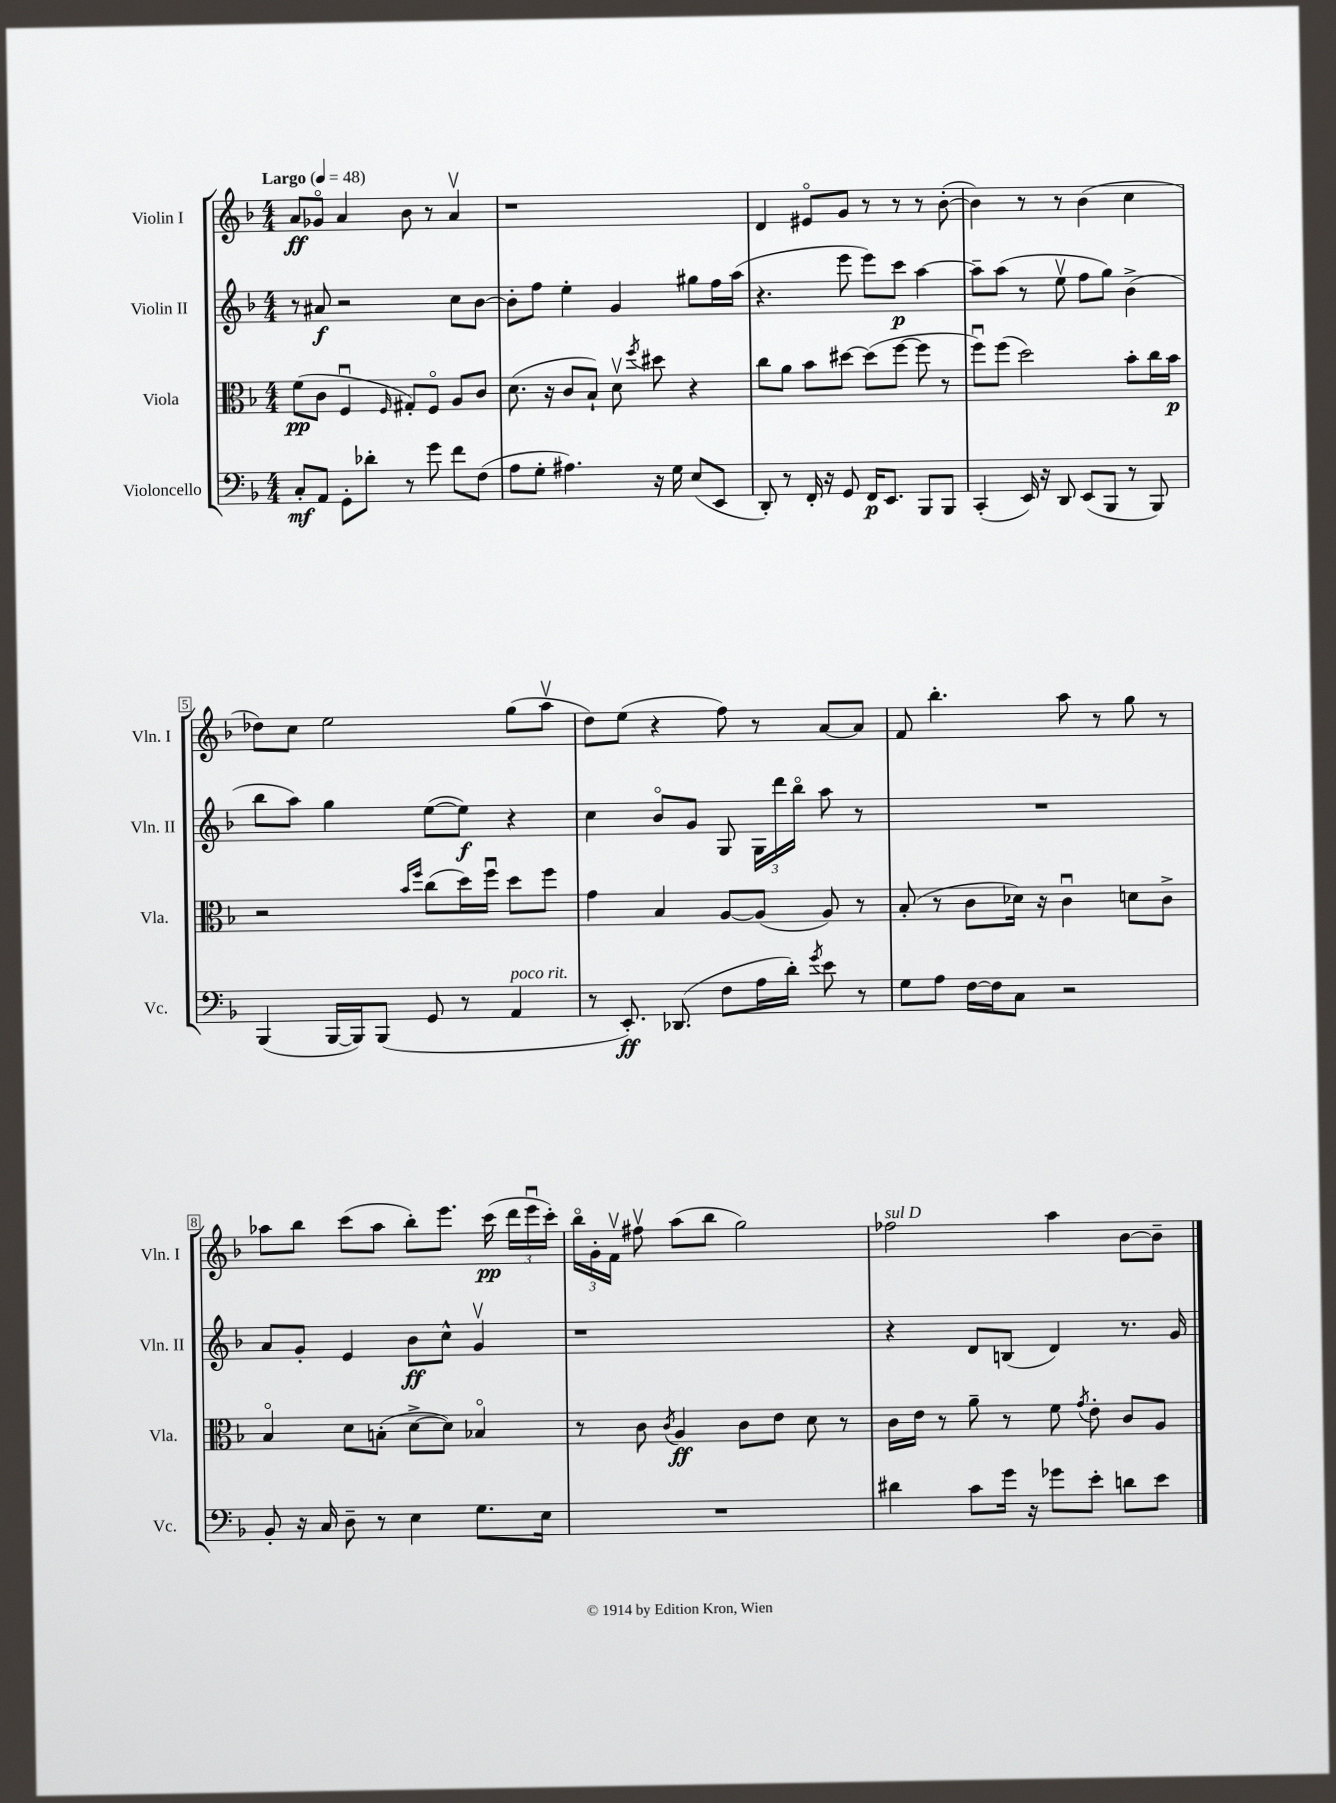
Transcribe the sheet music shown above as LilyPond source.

<<
\new StaffGroup <<
\new Staff = "s0" \with { instrumentName = "Violin I" shortInstrumentName = "Vln. I" } {
    \clef treble \key f \major \numericTimeSignature \time 4/4 \tempo "Largo" 4 = 48
    \autoBeamOff a'8[\ff ges'8]\flageolet a'4 bes'8 r8 a'4\upbow |
    r1 |
    d'4 eis'8[\flageolet g'8] r8 r8 r8 bes'8~-.( |
    bes'4) r8 r8 bes'4( c''4 |
    des''8[) c''8] e''2 g''8[( a''8]\upbow |
    d''8[) e''8]( r4 f''8) r8 a'8[~ a'8] |
    f'8 bes''4.-. a''8 r8 g''8 r8 |
    aes''8[ bes''8] c'''8[( aes''8] bes''8[-.) e'''8.] c'''16\pp( \tuplet 3/2 { d'''16[ e'''16\downbow c'''16]-.) } |
    \tuplet 3/2 { bes''16[\flageolet g'16-. f'16]\upbow } fis''8\upbow a''8[( bes''8] g''2) |
    fes''2^\markup { \italic "sul D" } a''4 bes'8[~ bes'8]-- \bar "|." |
}
\new Staff = "s1" \with { instrumentName = "Violin II" shortInstrumentName = "Vln. II" } {
    \clef treble \key f \major \numericTimeSignature \time 4/4
    \autoBeamOff r8 ais'8\f r2 c''8[ bes'8]~ |
    bes'8[-. f''8] e''4-. g'4 gis''8[ f''16 a''16]( |
    r4. e'''8 e'''8[) c'''8]\p a''4~ |
    a''8[-- a''8]( r8 e''8\upbow f''8[ g''8]) bes'4->( |
    bes''8[ a''8]) g''4 e''8[~( e''8]\f) r4 |
    c''4 bes'8[\flageolet g'8] g8 \tuplet 3/2 { g16[ d'''16 bes''16]\flageolet } a''8 r8 |
    R1 |
    a'8[ g'8]-. e'4 bes'8[\ff c''8]-^ g'4\upbow |
    r1 |
    r4 d'8[ b8]( d'4) r8. g'16 \bar "|." |
}
\new Staff = "s2" \with { instrumentName = "Viola" shortInstrumentName = "Vla." } {
    \clef alto \key f \major \numericTimeSignature \time 4/4
    \autoBeamOff f'8[\pp( c'8] f4\downbow \grace { f16 } gis8[-.) f8]\flageolet a8[ c'8] |
    d'8.( r16 c'8[ bes8]-!) d'8\upbow \acciaccatura { f''8 } dis''8 r4 |
    c''8[ a'8] bes'8[ dis''8]~ dis''8[( f''8]~ f''8 r8 |
    f''8[\downbow) f''8]( d''2) bes'8[-. c''16 bes'16]\p |
    r2 \grace { bes'16[ f''16] } c''8[( d''16) f''16]\downbow d''8[ f''8] |
    g'4 bes4 a8[~ a8]( a8) r8 |
    bes8-.( r8 c'8[ des'16]) r16 c'4\downbow d'8[ c'8]-> |
    bes4\flageolet d'8[ b8]-.( d'8[~-> d'8]) bes4\flageolet |
    r8 c'8 \acciaccatura { c'8 } a4\ff c'8[ e'8] d'8 r8 |
    c'16[ e'16] r8 a'8-- r8 f'8 \acciaccatura { g'8 } e'8-. c'8[ a8] \bar "|." |
}
\new Staff = "s3" \with { instrumentName = "Violoncello" shortInstrumentName = "Vc." } {
    \clef bass \key f \major \numericTimeSignature \time 4/4
    \autoBeamOff c8[-.\mf a,8] g,8[-. des'8]-. r8 g'8 f'8[ f8]( |
    a8[ g8]-. ais4.) r16 g16 e8[( e,8] |
    d,8-.) r8 f,16-. r16 g,8 f,16[\p e,8.] bes,,8[ bes,,8] |
    c,4-.( e,16) r16 d,8 e,8[( bes,,8] r8 bes,,8) |
    bes,,4( bes,,16[~ bes,,16) bes,,8]( g,8 r8 a,4^\markup { \italic "poco rit." } |
    r8 e,8.-.\ff) des,8.( f8[ a16 d'16]-.) \acciaccatura { g'8 } e'8 r8 |
    g8[ a8] f16[~ f16 c8] r2 |
    bes,8-. r16 c16 d8-- r8 e4 g8.[ e16] |
    R1 |
    dis'4 c'8[ g'16] r16 ges'8[ e'8]-. d'8[ e'8] \bar "|." |
}
>>
>>
\layout { \context { \Score \override BarNumber.stencil = #(make-stencil-boxer 0.1 0.3 ly:text-interface::print) } }
